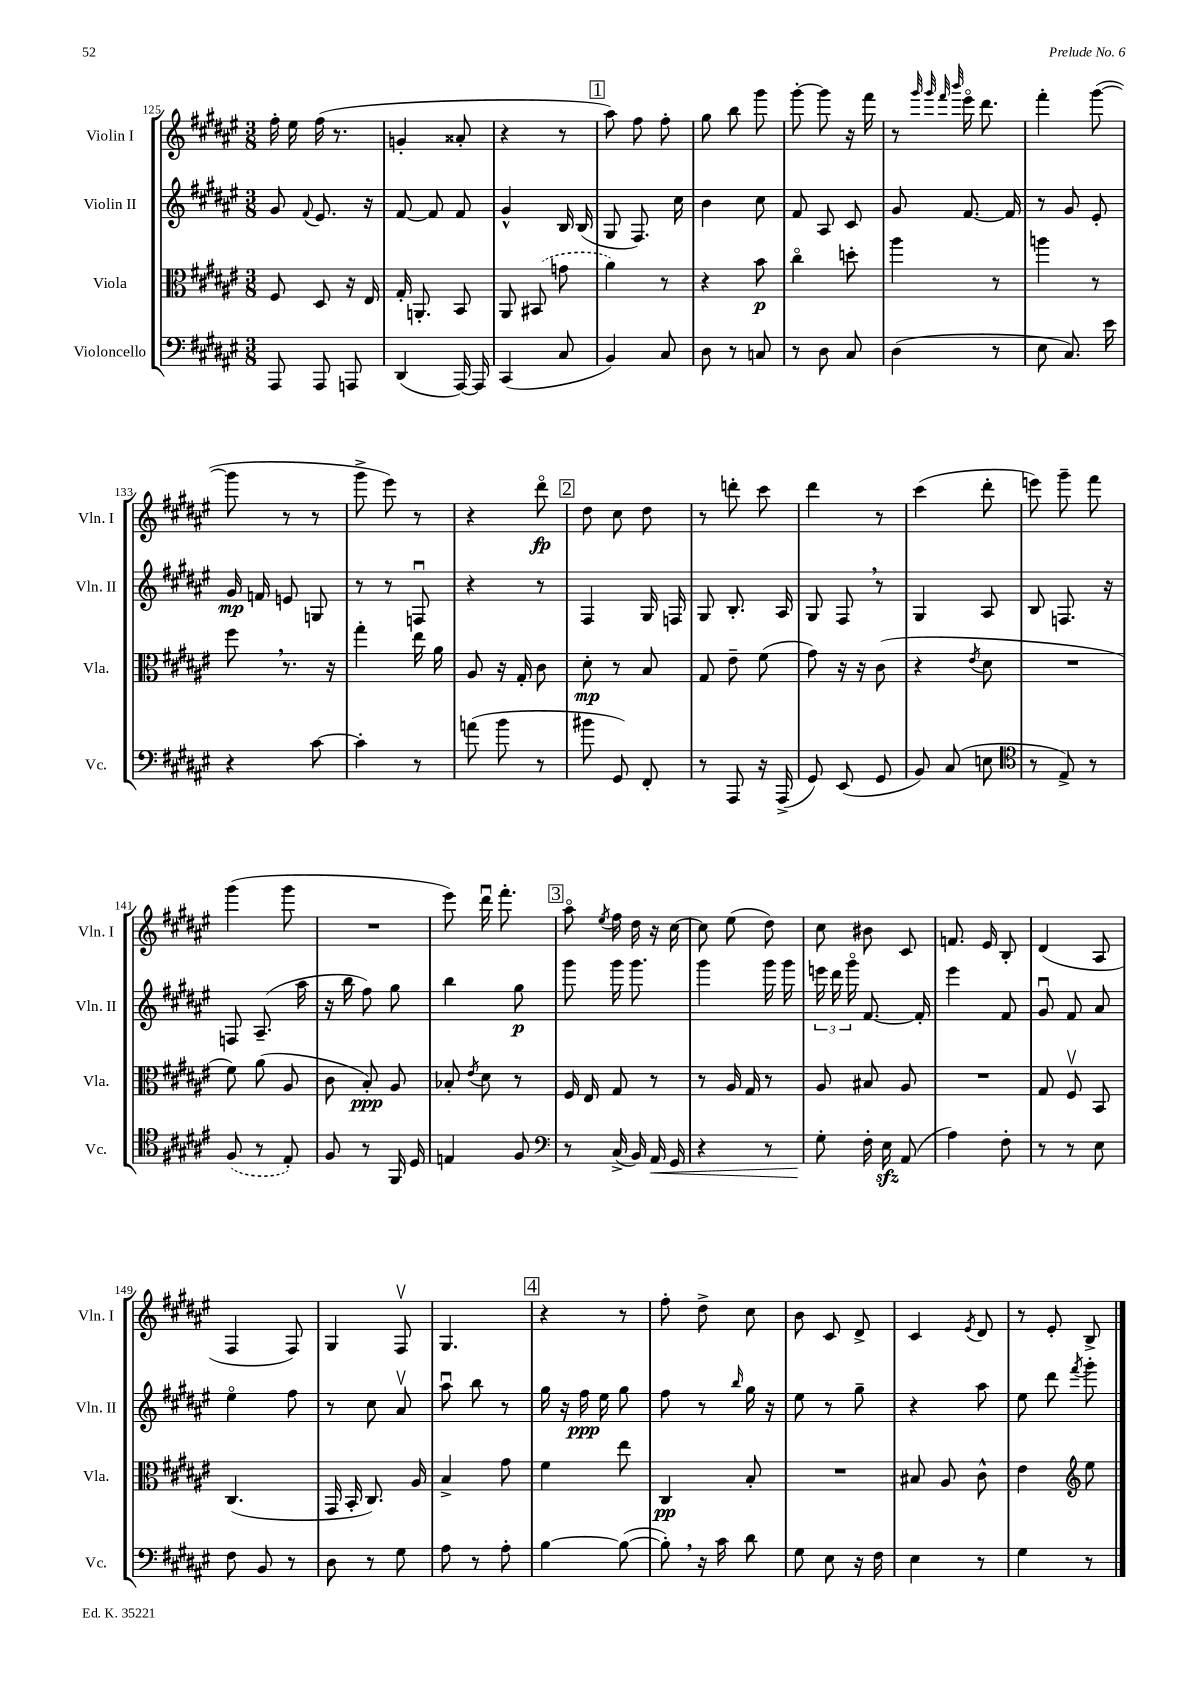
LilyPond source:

<<
\new StaffGroup <<
\new Staff = "s0" \with { instrumentName = "Violin I" shortInstrumentName = "Vln. I" } {
    \clef treble \key fis \major \numericTimeSignature \time 3/8
    \autoBeamOff fis''16-. eis''16 fis''16( r8. |
    g'4-. aisis'8-. |
    r4 r8 |
    \mark \markup { \box "1" } ais''8) fis''8 fis''8-. |
    gis''8 b''8 gis'''8 |
    gis'''8~-. gis'''8 r16 fis'''16 |
    r8 \grace { gis'''32 gis'''32 fis'''32 b'''32 } eis'''16\flageolet dis'''8. |
    fis'''4-. gis'''8~( |
    gis'''8 r8 r8 |
    gis'''8-> eis'''8) r8 |
    r4 dis'''8\flageolet\fp |
    \mark \markup { \box "2" } dis''8 cis''8 dis''8 |
    r8 d'''8-. cis'''8 |
    dis'''4 r8 |
    cis'''4( dis'''8-. |
    e'''8) gis'''8-- fis'''8 |
    gis'''4( gis'''8 |
    R4. |
    eis'''8) dis'''16\downbow fis'''8.-. |
    \mark \markup { \box "3" } ais''8\flageolet \acciaccatura { eis''8 } fis''16 dis''16 r16 cis''16~ |
    cis''8 eis''8( dis''8) |
    cis''8 bis'8 cis'8 |
    f'8. eis'16 b8-. |
    dis'4( ais8 |
    fis4 fis8) |
    gis4 fis8\upbow |
    gis4. |
    \mark \markup { \box "4" } r4 r8 |
    fis''8-. dis''8-> cis''8 |
    b'8 cis'8 dis'8-> |
    cis'4 \acciaccatura { eis'8 } dis'8 |
    r8 eis'8-. b8-> \bar "|." |
}
\new Staff = "s1" \with { instrumentName = "Violin II" shortInstrumentName = "Vln. II" } {
    \clef treble \key fis \major \numericTimeSignature \time 3/8
    \autoBeamOff gis'8 \appoggiatura { fis'8 } eis'8. r16 |
    fis'8~ fis'8 fis'8 |
    gis'4-^ b16 b16( |
    \mark \markup { \box "1" } gis8 fis8.) cis''16 |
    b'4 cis''8 |
    fis'8 ais8 cis'8 |
    gis'8 fis'8.~ fis'16 |
    r8 gis'8 eis'8-. |
    gis'16\mp f'16 e'8 g8 |
    r8 r8 f8\downbow |
    r4 r8 |
    \mark \markup { \box "2" } fis4 gis16 f16 |
    gis8 b8.-. ais16 |
    gis8 fis8 \breathe r8 |
    gis4 ais8 |
    b8 f8. r16 |
    f8 ais8.--( ais''16 |
    r16 b''16 fis''8) gis''8 |
    b''4 gis''8\p |
    \mark \markup { \box "3" } gis'''8 gis'''16 gis'''8. |
    gis'''4 gis'''16 gis'''16 |
    \tuplet 3/2 { e'''16 dis'''16 gis'''16\flageolet } fis'8.~ fis'16-. |
    eis'''4 fis'8 |
    gis'8\downbow fis'8 ais'8 |
    eis''4\flageolet fis''8 |
    r8 cis''8 ais'8\upbow |
    ais''8\downbow b''8 r8 |
    \mark \markup { \box "4" } gis''16 r16 fis''16\ppp eis''16 gis''8 |
    fis''8 r8 \grace { b''16 } gis''16 r16 |
    eis''8 r8 gis''8-- |
    r4 ais''8 |
    eis''8 dis'''8 \acciaccatura { fis'''8 } gis'''8-. \bar "|." |
}
\new Staff = "s2" \with { instrumentName = "Viola" shortInstrumentName = "Vla." } {
    \clef alto \key fis \major \numericTimeSignature \time 3/8
    \autoBeamOff fis8 dis8 r16 eis16 |
    gis16-. a,8.-. b,8 |
    ais,8 \once \slurDashed bis,8( g'8 |
    \mark \markup { \box "1" } ais'4) r8 |
    r4 b'8\p |
    cis''4\flageolet d''8-. |
    ais''4 r8 |
    a''4 r8 |
    fis''8 \breathe r8. r16 |
    gis''4-. eis''16 ais'16 |
    ais8 r16 gis16-. cis'8 |
    \mark \markup { \box "2" } dis'8-.\mp r8 b8 |
    gis8 eis'8-- fis'8( |
    gis'8) r16 r16 cis'8( |
    r4 \acciaccatura { eis'8 } dis'8 |
    R4. |
    fis'8) ais'8( ais8 |
    cis'8 b8-.\ppp) ais8 |
    bes8-. \acciaccatura { eis'8 } dis'8 r8 |
    \mark \markup { \box "3" } fis16 eis16 gis8 r8 |
    r8 ais16 gis16 r8 |
    ais8 bis8 ais8 |
    R4. |
    gis8 fis8\upbow b,8 |
    cis4.( |
    gis,16 b,16-. cis8.) ais16 |
    b4-> gis'8 |
    \mark \markup { \box "4" } fis'4 eis''8 |
    cis4\pp b8-. |
    R4. |
    bis8 ais8 cis'8-^ |
    eis'4 \clef treble eis''8 \bar "|." |
}
\new Staff = "s3" \with { instrumentName = "Violoncello" shortInstrumentName = "Vc." } {
    \clef bass \key fis \major \numericTimeSignature \time 3/8
    \autoBeamOff ais,,8 ais,,8 a,,8 |
    dis,4( ais,,16~) ais,,16 |
    cis,4( cis8 |
    \mark \markup { \box "1" } b,4) cis8 |
    dis8 r8 c8 |
    r8 dis8 cis8 |
    dis4( r8 |
    eis8 cis8.) eis'16 |
    r4 cis'8~ |
    cis'4-. r8 |
    a'8( b'8 r8 |
    \mark \markup { \box "2" } bis'8 gis,8) fis,8-. |
    r8 ais,,8 r16 ais,,16->( |
    gis,8) eis,8( gis,8 |
    b,8) cis8( e8 |
    \clef tenor r8 eis8->) r8 |
    \once \slurDashed fis8( r8 eis8-.) |
    fis8 r8 fis,16 dis16 |
    e4 fis8 |
    \mark \markup { \box "3" } \clef bass r8 cis16->( b,16) ais,16\< gis,16 |
    r4 r8 |
    gis8-.\! fis16-. eis16\sfz ais,8( |
    ais4) fis8-. |
    r8 r8 eis8 |
    fis8 b,8 r8 |
    dis8 r8 gis8 |
    ais8 r8 ais8-. |
    \mark \markup { \box "4" } b4~ b8~( |
    b8-.) \breathe r16 cis'16 dis'8 |
    gis8 eis8 r16 fis16 |
    eis4 r8 |
    gis4 r8 \bar "|." |
}
>>
>>
\layout { \context { \Score currentBarNumber = #125 } }
